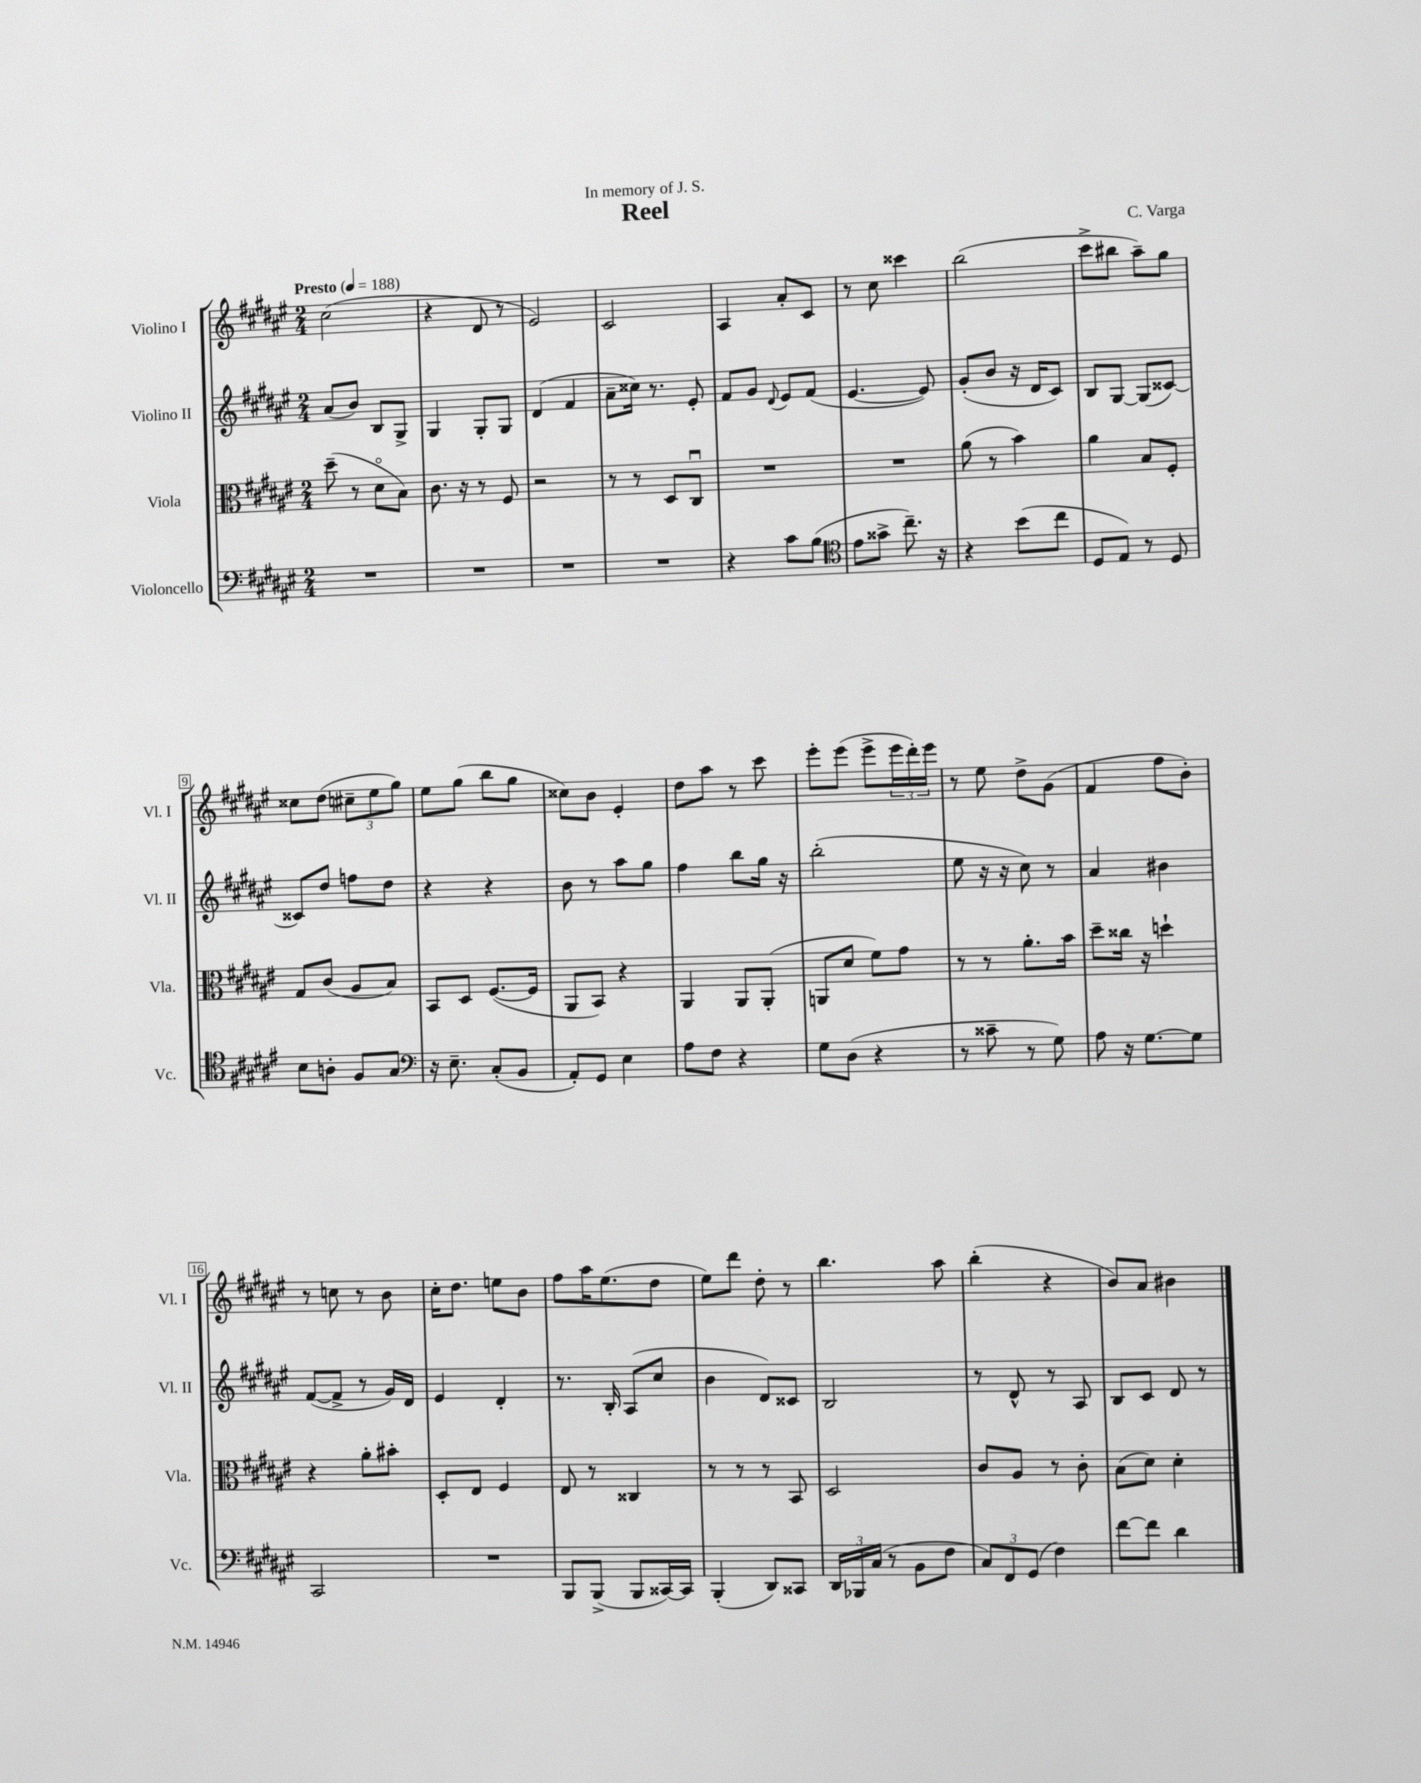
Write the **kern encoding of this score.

**kern	**kern	**kern	**kern
*staff4	*staff3	*staff2	*staff1
*clefF4	*clefC3	*clefG2	*clefG2
*k[f#c#g#d#a#e#]	*k[f#c#g#d#a#e#]	*k[f#c#g#d#a#e#]	*k[f#c#g#d#a#e#]
*M2/4	*M2/4	*M2/4	*M2/4
*MM188	*MM188	*MM188	*MM188
2r	(8dd#~\	(8a#/L	(2cc#\
.	8r	8b/J)	.
.	8d#o\L	8B/L	.
.	8B\J)	8G#^/J	.
=	=	=	=
2r	8.c#\	4G#/	4r
.	16r	.	.
.	8r	8G#'/L	8d#/
.	8F#/	8G#/J	8r
=	=	=	=
2r	2r	(4d#/	2e#/)
.	.	4f#/	.
=	=	=	=
2r	8r	8a#~\L	2c#/
.	8r	16cc##\Jk)	.
.	.	8.r	.
.	8D#/L	.	.
.	8C#u/J	8e#'/	.
=	=	=	=
4r	2r	8f#/L	4A#/
.	.	8g#/J	.
.	.	8qqd#/	.
8c#\L	.	8e#/L	8a#'/L
(8B\J	.	(8f#/J	8c#/J
=	=	=	=
*clefC4	*	*	*
8e#\L	2r	[4.e#/	8r
8g##^\J	.	.	8cc#\
8.cc#~\)	.	.	4ccc##\
.	.	8e#/])	.
16r	.	.	.
=	=	=	=
4r	(8a#\	(8g#'/L	(2bb\
.	8r	8b/J	.
(8b\L	4b\)	16r	.
.	.	16d#/LK	.
8cc#\J	.	8c#/J)	.
=	=	=	=
8D#/L	4a#\	8B/L	8ccc#^\L
8E#/J)	.	[8G#/J	8bb#\J
8r	8B/L	(8G#/]L	8aa#~\L)
8D#/	8F#'/J	[8c##/J)	8gg#\J
=	=	=	=
8B\L	8G#/L	8c##/]L	8cc##\L
8A'\J	(8c#/J	8dd#/J	(8dd#\J
8F#/L	8A#/L	8ff\L	12cc#~\L
.	.	.	12ee#\
8G#/J	8B/J)	8dd#\J	.
.	.	.	12gg#\J)
=	=	=	=
*clefF4	*	*	*
16r	8BB/L	4r	8ee#\L
8.E#~\	.	.	.
.	8D#/J	.	(8gg#\J
(8C#'/L	([8.F#/L	4r	8bb\L
8BB/J	.	.	8gg#\J
.	16F#/]Jk	.	.
=	=	=	=
8AA#'/L)	8AA#/L	8b\	8cc##\L)
8GG#/J	8BB/J)	8r	8b\J
4E#\	4r	8aa#\L	4e#'/
.	.	8gg#\J	.
=	=	=	=
8A#\L	4AA#/	4ff#\	8dd#\L
8F#\J	.	.	8aa#\J
4r	8AA#/L	8bb\L	8r
.	(8AA#'/J	16gg#\Jk	8ccc#\
.	.	16r	.
=	=	=	=
8G#\L	8AA/L	(2bb'\	8eee#'\L
(8D#\J	8d#/J	.	(8eee#\J
4r	8f#\L)	.	8eee#^\L
.	8g#\J	.	24eee#\L
.	.	.	24ddd#'\)
.	.	.	24eee#\JJ
=	=	=	=
8r	8r	8ee#\	8r
8c##~\	8r	16r	8ee#\
.	.	16r	.
8r	8.a#'\L	8cc#\)	8dd#^\L
8G#\)	.	8r	(8g#\J
.	16b\Jk	.	.
=	=	=	=
8A#\	8dd#~\L	4a#/	4f#/
16r	16cc##\Jk	.	.
[8.G#\L	16r	.	.
.	4dd`\	4b#\	8ff#\L
8G#\]J	.	.	8b'\J)
=	=	=	=
2CC#/	4r	([8f#/L	8r
.	.	8f#^/]J	8cc\
.	8a#'\L	8r	8r
.	8b#'\J	16g#/LL)	8b\
.	.	16d#/JJ	.
=	=	=	=
2r	8D#'/L	4e#/	16cc#'\LK
.	.	.	8.dd#\J
.	8E#/J	.	.
.	4F#/	4d#'/	8ee\L
.	.	.	8b\J
=	=	=	=
8BBB/L	8E#/	8.r	8ff#\L
(8BBB^/J	8r	.	16aa#\K
.	.	16B'/	(8.ee#\
8BBB/L	4C##/	(8A#/L	.
[16CC##/L)	.	8cc#/J	8dd#\J
16CC##/]JJ	.	.	.
=	=	=	=
(4BBB'/	8r	4b\	8ee#\L)
.	8r	.	8ddd#\J
8DD#/L)	8r	8d#/L)	8dd#'\
8CC##/J	8BB/	8c##/J	8r
=	=	=	=
24DD#/LL	2D#/	2B/	4.bb\
24BBB-/	.	.	.
(24C#/JJ	.	.	.
8r	.	.	.
8BB\L	.	.	.
8F#\J	.	.	8aa#\
=	=	=	=
12C#/L)	8c#/L	8r	(4bb'\
12FF#/	.	.	.
.	8A#/J	8d#^^/	.
(12GG#/J	.	.	.
4F#\)	8r	8r	4r
.	8c#'\	8A#/	.
=	=	=	=
[8f#\L	(8B\L	8B/L	8b/L)
8f#\]J	8d#\J)	8c#/J	8a#/J
4d#\	4d#'\	8d#/	4b#\
.	.	8r	.
==	==	==	==
*-	*-	*-	*-
